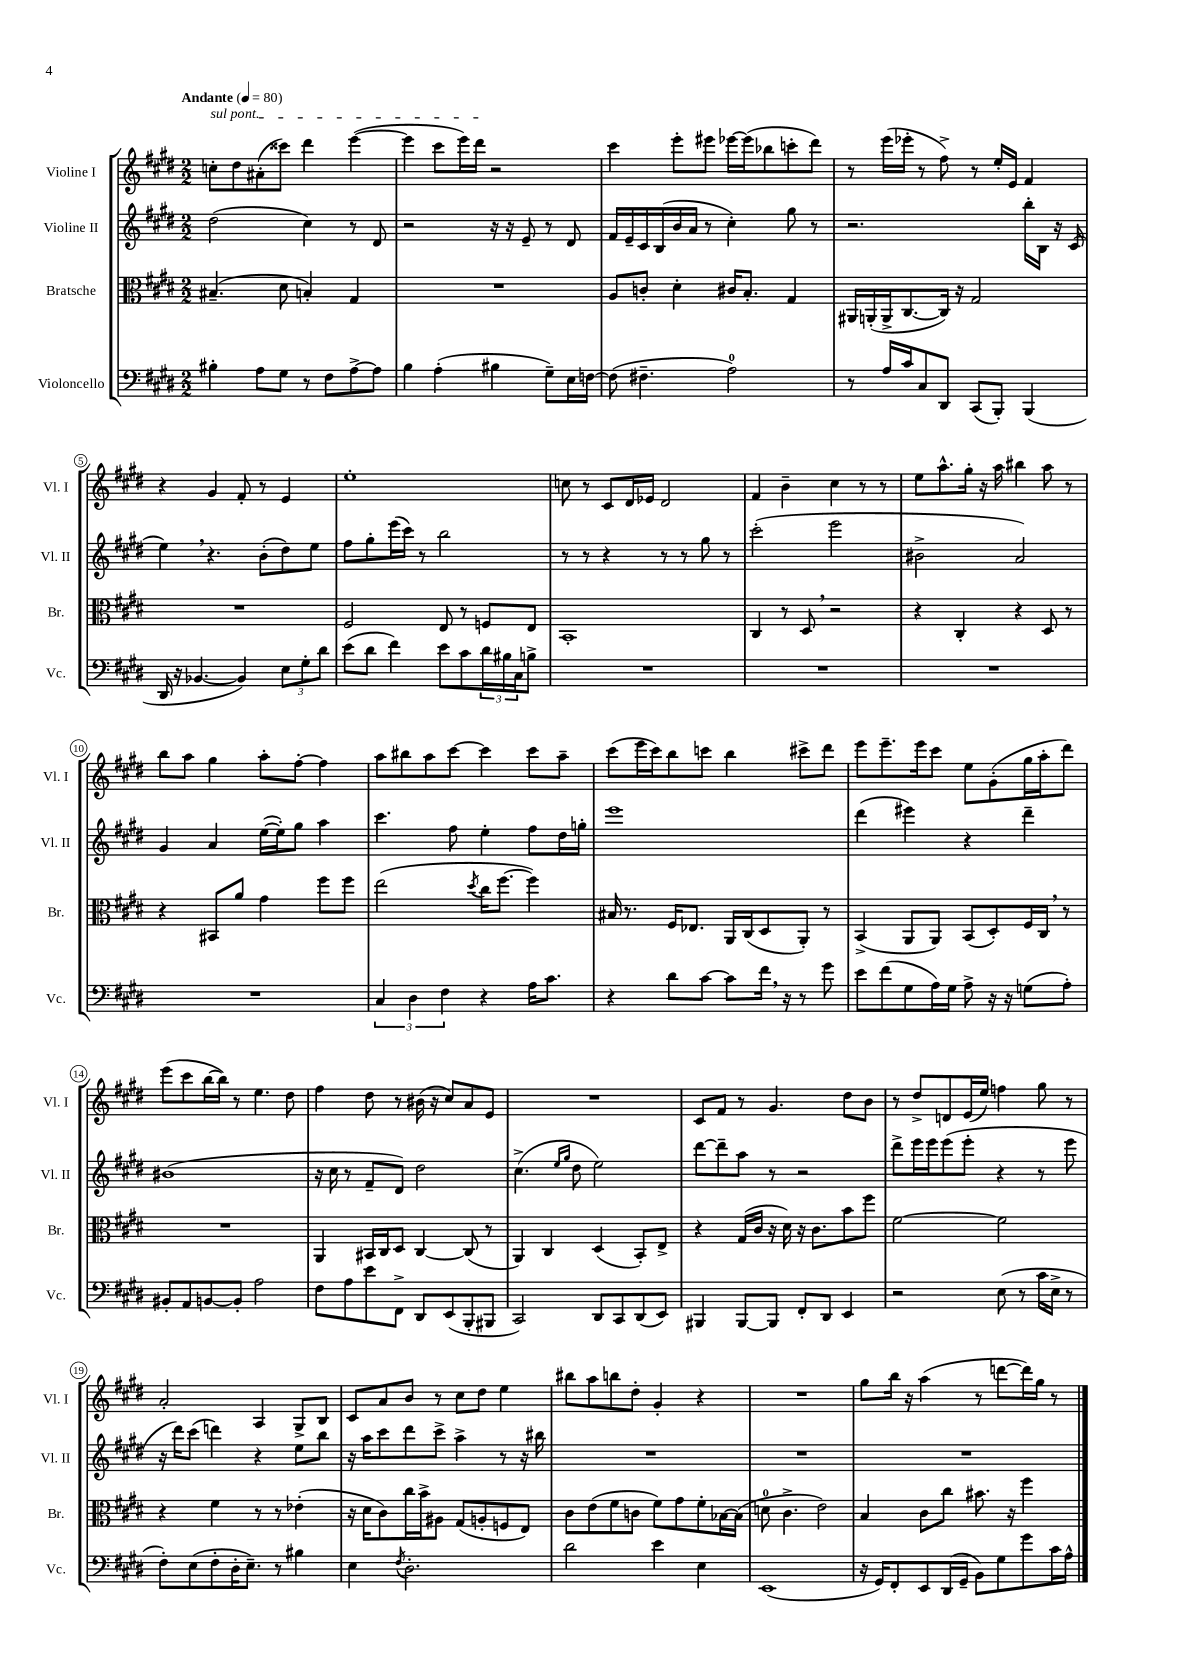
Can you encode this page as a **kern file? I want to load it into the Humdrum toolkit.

**kern	**kern	**kern	**kern
*staff4	*staff3	*staff2	*staff1
*clefF4	*clefC3	*clefG2	*clefG2
*k[f#c#g#d#]	*k[f#c#g#d#]	*k[f#c#g#d#]	*k[f#c#g#d#]
*M2/2	*M2/2	*M2/2	*M2/2
*MM80	*MM80	*MM80	*MM80
4B#'	(4.B#~	(2dd#	8cc'
.	.	.	8dd#
8A	.	.	(8a#'
8G#	8d#	.	8ccc##)
8r	4B')	4cc#)	4ddd#
8F#	.	.	.
[8A^	4G#	8r	([4eee
8A]	.	8d#	.
=	=	=	=
4B	1r	2r	4eee]
(4A'	.	.	8ccc#
.	.	.	16eee)
.	.	.	16ddd#
4B#	.	16r	2r
.	.	16r	.
.	.	8e~	.
8G#~)	.	8r	.
16E	.	8d#	.
[16F	.	.	.
=	=	=	=
(8F]	8A	16f#	4ccc#
.	.	16e~	.
4.F#~	8c'	16c#	.
.	.	(16B	.
.	4d#'	16b	8eee'
.	.	16a	.
.	.	8r	8eee#
2A)	16c#	4cc#')	[16eee-
.	8.B'	.	(16eee-]
.	.	.	8bb-
.	4G#	8gg#	8ccc'
.	.	8r	8ddd#)
=	=	=	=
8r	16AA#	2.r	8r
.	(16AA'	.	.
16A	16AA^	.	(16eee
16c#	[8.C#	.	16eee-'
8C#	.	.	8r
8DD#	16C#])	.	8ff#^)
.	16r	.	.
(8CC#	2G#	.	8r
8BBB')	.	.	16ee'
.	.	.	16e
(4BBB	.	16bb'	4f#
.	.	16B	.
.	.	16r	.
.	.	(16c#	.
=	=	=	=
16DD#	1r	4ee)	4r
16r	.	.	.
[4.BB-	.	.	.
.	.	4.r	4g#
4BB-])	.	.	8f#'
.	.	(8b'	8r
12E	.	8dd#)	4e
12G#'	.	.	.
.	.	8ee	.
12d#	.	.	.
=	=	=	=
(8e	2F#	8ff#	1ee'
8d#	.	8gg#'	.
4f#)	.	(16eee	.
.	.	16ccc#)	.
.	.	8r	.
8e	8E	2bb	.
8c#	8r	.	.
24d#	8F	.	.
24B#	.	.	.
24C#	.	.	.
8B^	8E	.	.
=	=	=	=
1r	1BB'	8r	8cc
.	.	8r	8r
.	.	4r	8c#
.	.	.	16d#
.	.	.	16e-
.	.	8r	2d#
.	.	8r	.
.	.	8gg#	.
.	.	8r	.
=	=	=	=
1r	4C#	(2ccc#'	4f#
.	8r	.	4b~
.	8D#	.	.
.	2r	2eee	4cc#
.	.	.	8r
.	.	.	8r
=	=	=	=
1r	4r	2b#^	8ee
.	.	.	8.aa^^
.	4C#'	.	.
.	.	.	16gg#'
.	.	.	16r
.	.	.	16aa
.	4r	2a)	4bb#
.	8D#	.	8aa
.	8r	.	8r
=	=	=	=
1r	4r	4g#	8bb
.	.	.	8aa
.	8BB#	4a	4gg#
.	8a	.	.
.	4g#	([16ee	8aa'
.	.	16ee'])	.
.	.	8gg#	[8ff#'
.	8ff#	4aa	4ff#]
.	8ff#	.	.
=	=	=	=
6C#	(2ee	4.ccc#	8aa
.	.	.	8bb#
6D#	.	.	.
.	.	.	8aa
6F#	.	.	.
.	.	8ff#	[8ccc#
.	8qdd#	.	.
4r	16cc#	4ee'	4ccc#]
.	[8.ff#	.	.
16A	4ff#])	8ff#	8ccc#
8.c#	.	.	.
.	.	16dd#	8aa~
.	.	16gg'	.
=	=	=	=
4r	16B#	1eee	(8ccc#
.	8.r	.	.
.	.	.	16eee
.	.	.	16ccc#)
8d#	16F#	.	8bb
.	8.E-	.	.
[8c#	.	.	8ccc
8c#]	16AA	.	4bb
.	(16C#	.	.
16f#	8D#	.	.
16r	.	.	.
8r	8AA')	.	8ccc#^
8g#	8r	.	8ddd#
=	=	=	=
8e	(4BB^	(4ddd#	8eee
(8f#	.	.	8.eee~
8G#	8AA	4eee#)	.
.	.	.	16eee
16A)	8AA)	.	8ccc#
16G#	.	.	.
8A^	(8BB	4r	8ee
16r	8D#')	.	(8g#'
16r	.	.	.
(8G	16F#	4ddd#~	16gg#
.	16C#	.	16aa'
8A')	8r	.	8ddd#)
=	=	=	=
8BB#'	1r	(1b#	(8eee
8AA	.	.	8ccc#
[8BB	.	.	[16bb
.	.	.	16bb])
8BB']	.	.	8r
2A	.	.	4.ee
.	.	.	8dd#
=	=	=	=
8F#	4AA	16r	4ff#
.	.	16cc#	.
8A	.	8r	.
8e	16BB#	8f#~	8dd#
.	16C#	.	.
8FF#^	8D#	8d#)	8r
8DD#	[4C#	2dd#	(16b#
.	.	.	16r
(8EE	.	.	8cc#)
8BBB'	(8C#]	.	8a
8BBB#	8r	.	8e
=	=	=	=
2CC#)	4AA)	(4.cc#^	1r
.	4C#	.	.
.	.	16qqee	.
.	.	16qqgg#	.
.	.	8dd#	.
8DD#	(4D#	2ee)	.
8CC#	.	.	.
(8DD#	8BB')	.	.
8EE)	8E^	.	.
=	=	=	=
4BBB#	4r	[8ddd#	8c#
.	.	8ddd#~]	8f#
[8BBB#	(16G#	8aa	8r
.	16c#	.	.
8BBB#]	16r	8r	4.g#
.	16d#)	.	.
8FF#'	16r	2r	.
.	8.c#	.	.
8DD#	.	.	.
4EE	8b	.	8dd#
.	8ff#	.	8b
=	=	=	=
2r	[2f#	8ddd#^	8r
.	.	16eee	8dd#^
.	.	16eee	.
.	.	(8eee	8d
.	.	8eee'	(16e
.	.	.	16ee)
(8E	2f#]	4r	4ff
8r	.	.	.
16c#	.	8r	8gg#
16E^	.	.	.
8r	.	8eee	8r
=	=	=	=
8F#')	4r	16r	2a'
.	.	16ddd#)	.
(8E	.	(8ccc#	.
8F#'	4f#	4ddd)	.
16D#'	.	.	.
8.E~)	.	.	.
.	8r	4r	4A
8r	8r	.	.
4B#	(4e-'	8ee	8G#^
.	.	8bb	8B
=	=	=	=
4E	16r	16r	8c#
.	16d#	16aa	.
.	8c#)	8ccc#	8a
8qF#	.	.	.
2.D#'	16cc#	8ddd#	8b
.	16b^	.	.
.	8A#	8ccc#^	8r
.	(8G#	4aa^	8cc#
.	8A'	.	8dd#
.	8F	8r	4ee
.	8E)	16r	.
.	.	16bb#	.
=	=	=	=
2d#	8c#	1r	8bb#
.	(8e	.	8aa
.	8f#	.	8bb
.	8c	.	8dd#'
4e	8f#)	.	4g#'
.	8g#	.	.
4E	8f#'	.	4r
.	[16B-	.	.
.	(16B-]	.	.
=	=	=	=
(1EE	8d	1r	1r
.	4.c#^	.	.
.	2e)	.	.
=	=	=	=
16r	4B	1r	8gg#
16GG#)	.	.	.
8FF#'	.	.	16bb
.	.	.	16r
8EE	8c#	.	(4aa
(16DD#	8cc#	.	.
16GG#~	.	.	.
8BB)	8.b#	.	8r
8G#	.	.	[8ddd
.	16r	.	.
8g#	4ff#	.	16ddd])
.	.	.	16gg#
16c#	.	.	8r
16A^^	.	.	.
==	==	==	==
*-	*-	*-	*-
